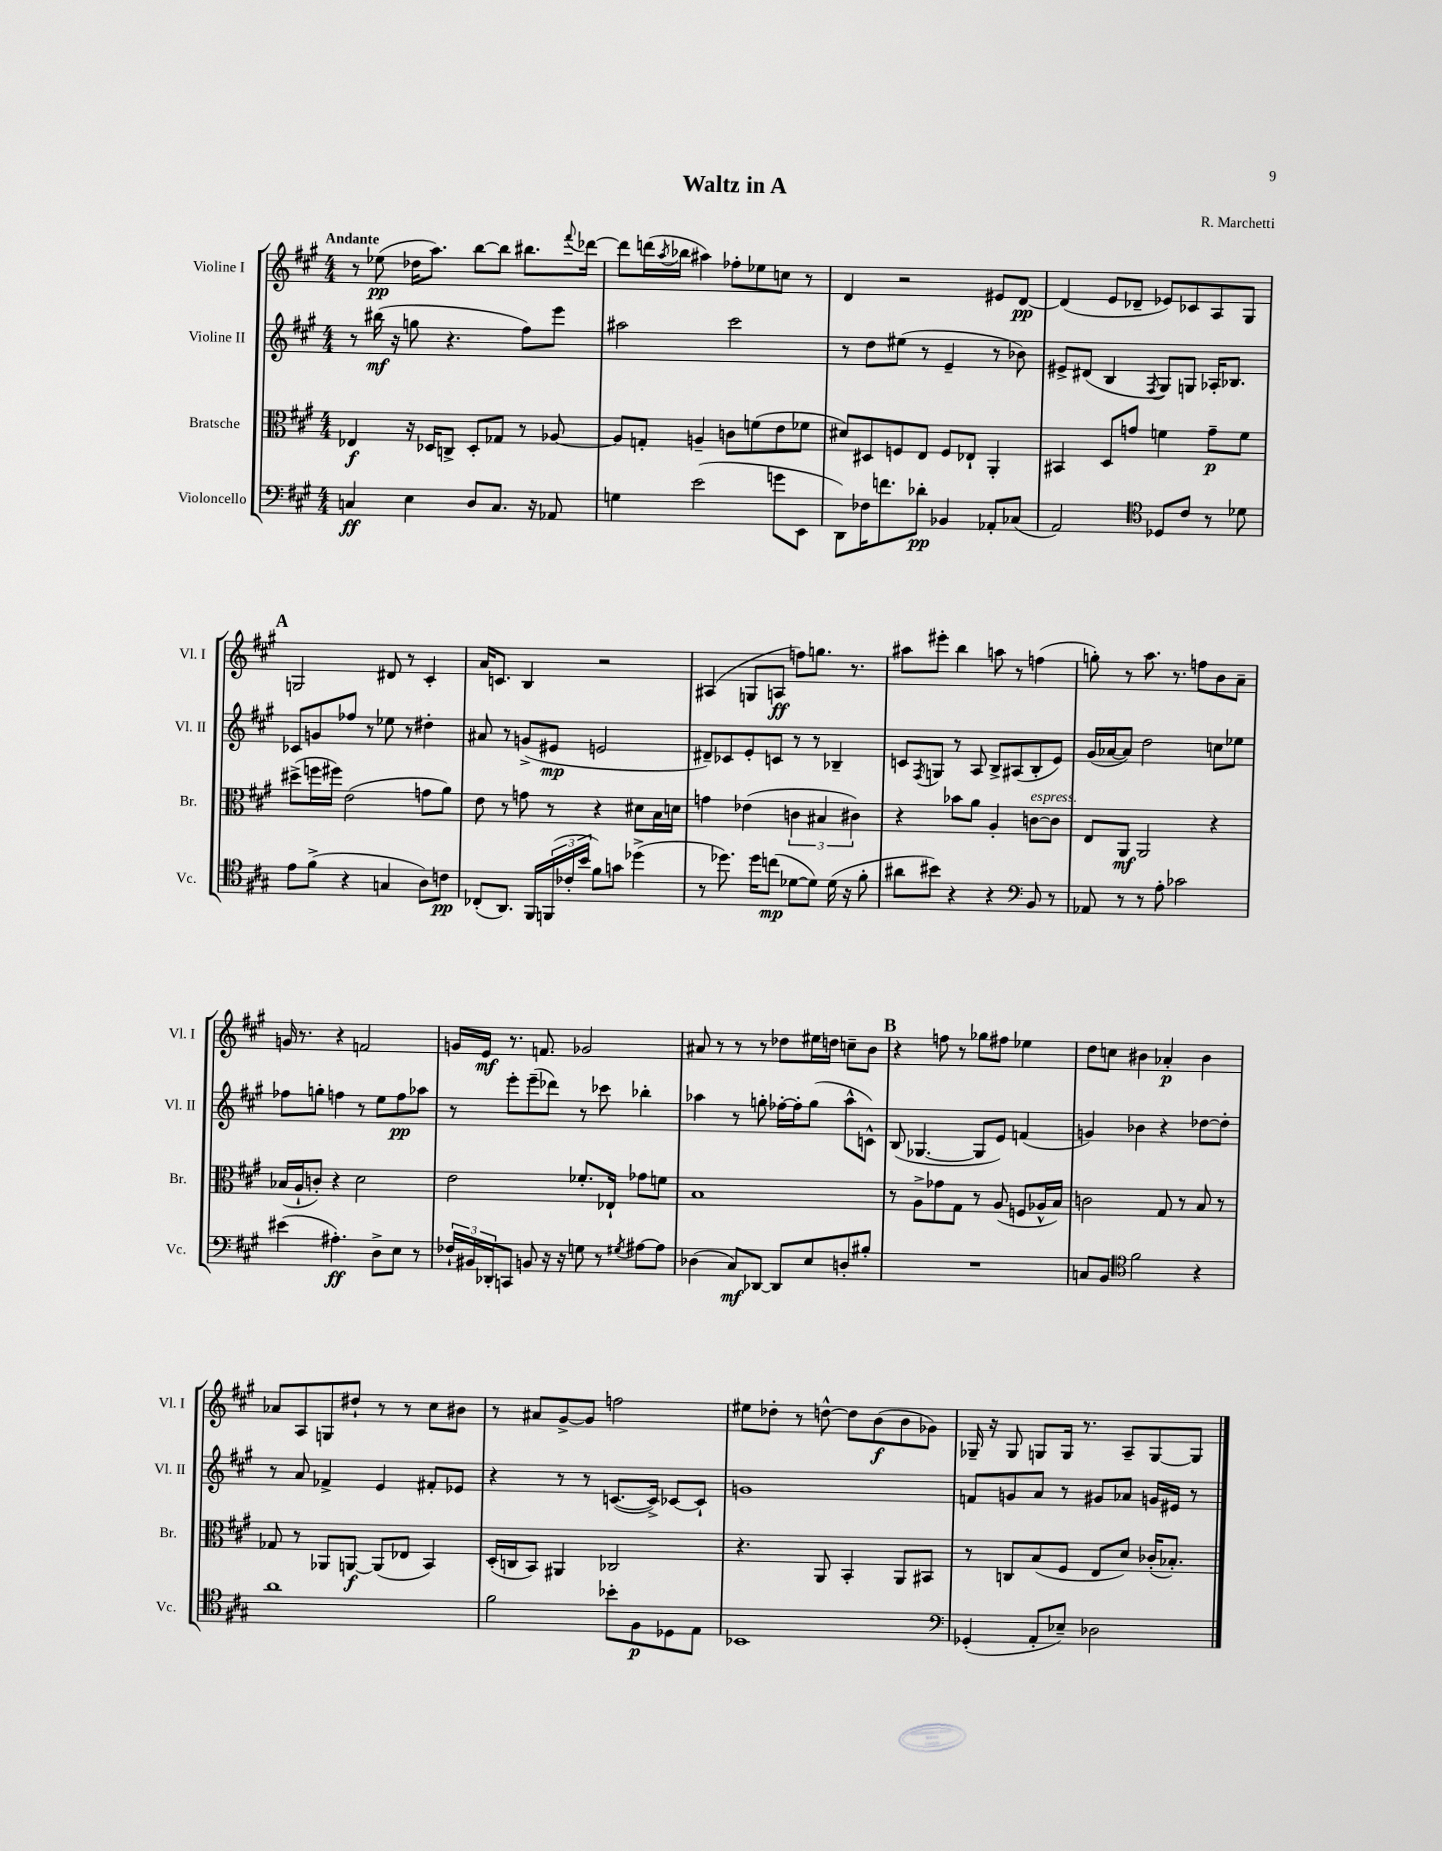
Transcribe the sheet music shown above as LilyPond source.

\header { title = "Waltz in A" composer = "R. Marchetti" }
<<
\new StaffGroup <<
\new Staff = "s0" \with { instrumentName = "Violine I" shortInstrumentName = "Vl. I" } {
    \clef treble \key a \major \numericTimeSignature \time 4/4 \tempo "Andante"
    r8 ees''8\pp( des''16 a''8.) b''8~ b''8 bis''8. \appoggiatura { fis'''8 } des'''16~ |
    des'''8 d'''16( \acciaccatura { a''8 } bes''16 ais''4) fes''8-. ees''8 c''8 r8 |
    d'4 r2 eis'8 d'8~\pp |
    d'4( e'8 des'8-- ees'8) ces'8 a8 gis8 |
    \mark \markup { \bold "A" } g2 dis'8 r8 cis'4-. |
    a'16 c'8. b4 r2 |
    ais4( g8 a8\ff f''8) g''8. r8. |
    ais''8 eis'''8-. b''4 a''8 r8 f''4( |
    g''8-.) r8 a''8. r8. f''8 b'8 a'8-- |
    g'16 r8. r4 f'2 |
    g'16 e'16\mf r8. f'8. ges'2 |
    ais'8 r8 r8 r8 des''8 eis''16 d''16 c''8-- b'8 |
    \mark \markup { \bold "B" } r4 f''8 r8 ges''8 fis''8 ees''4 |
    d''8 c''8 bis'4 aes'4-.\p bis'4 |
    aes'8 a8 g8 dis''8-! r8 r8 cis''8 bis'8 |
    r8 ais'8 gis'8~-> gis'8 f''2 |
    eis''8 des''8-. r8 d''8~-^ d''8 b'8\f( b'8 ges'8) |
    ges16-- r16 ges8 g8 g16 r8. a8-- g8~ g8 \bar "|." |
}
\new Staff = "s1" \with { instrumentName = "Violine II" shortInstrumentName = "Vl. II" } {
    \clef treble \key a \major \numericTimeSignature \time 4/4
    r8 bis''16\mf( r16 g''8 r4. fis''8) e'''8 |
    ais''2 cis'''2 |
    r8 d''8 eis''8( r8 e'4-- r8 bes'8) |
    eis'8-> dis'8( b4 \acciaccatura { fis8 } gis8) g8 aes16-. bes8. |
    \mark \markup { \bold "A" } ces'8 g'8 fes''8 r8 ees''8 r8 dis''4-. |
    ais'8 r8 g'8->( eis'8\mp e'2 |
    dis'8--) ces'8 e'8-. c'8 r8 r8 bes4-- |
    c'8 \acciaccatura { fis8 } g8 r8 a8 b8-> ais8( b8-. e'8) |
    gis'16( aes'16~ aes'8) d''2 c''8 ees''8 |
    fes''8 g''8-. f''4 r8 e''8 f''8\pp aes''8 |
    r8 e'''8-. e'''8--( des'''8) r8 ces'''8 bes''4-. |
    aes''4 r8 g''8-. fes''16~-. fes''16-. g''8( aes''8-^ c'8-^) |
    \mark \markup { \bold "B" } b8( ges4.~ ges8 e'8) f'4( |
    g'4) bes'4 r4 des''8~ des''8-. |
    r8 a'8 fes'4-> e'4 fis'8-. ees'8 |
    r4 r8 r8 c'8.~( c'16->) ces'8~ ces'8-! |
    g'1 |
    f'8 g'8 a'8 r8 gis'8 aes'8 g'16 eis'16 r8 \bar "|." |
}
\new Staff = "s2" \with { instrumentName = "Bratsche" shortInstrumentName = "Br." } {
    \clef alto \key a \major \numericTimeSignature \time 4/4
    ees4\f r16 des16 c8-> des8-. ges8 r8 aes8~ |
    aes8 g8-. a4-- c'8 f'8( e'8 fes'8 |
    dis'8) dis8 f8 e8 f8 ees8-! a,4-. |
    bis,4 d8 g'8 f'4 g'8--\p f'8 |
    \mark \markup { \bold "A" } dis''8->( f''16 fis''16) e'2( g'8 a'8) |
    e'8 r8 g'8 r8 r4 dis'8 b16 d'16 |
    g'4 ees'4( \tuplet 3/2 { c'4 bis4 cis'4) } |
    r4 bes'8 a'8 a4-. c'8~^\markup { \italic "espress." } c'8 |
    e8 a,8\mf a,2 r4 |
    bes16( a16-! c'8-.) r4 d'2 |
    e'2 fes'8.-. ees16-! ges'8 f'8 |
    b1 |
    \mark \markup { \bold "B" } r8 a8-> ges'8 gis8 r8 a8( f8 aes16-^ b16) |
    c'2 gis8 r8 b8 r8 |
    ges8 r8 aes,8 a,8~\f a,8( ees8 b,4) |
    d16-.( c16 b,8) ais,4 ces2 |
    r4. a,8 b,4-. a,8 bis,8 |
    r8 c8 b8( fis8 e8 d'8) ces'16-.( bes8.-.) \bar "|." |
}
\new Staff = "s3" \with { instrumentName = "Violoncello" shortInstrumentName = "Vc." } {
    \clef bass \key a \major \numericTimeSignature \time 4/4
    c4\ff e4 d8 c8. r16 aes,8 |
    g4 e'2( g'8 e,8 |
    d,8) fes16 f'8. des'8-.\pp bes,4 aes,8-. ces8( |
    a,2) \clef tenor des8 cis'8 r8 des'8 |
    \mark \markup { \bold "A" } e'8 fis'8->( r4 g4 a8) c'8\pp |
    ces8-.( a,8.) fis,16 \tuplet 3/2 { f,16( ces'16-. b'16 } fis'8) g'8 des''4->( |
    r8 des''8.) des''16 c''8\mp( des'8~ des'8) des'16( r16 fis'8-. |
    ais'8 bis'8) r4 r4 \clef bass b,8 r8 |
    aes,8 r8 r8 a8-. ces'2 |
    eis'4( ais4.-.\ff) d8-> e8 r8 |
    \tuplet 3/2 { fes16-! bis,16 des,16-. } c,8 b,8 r16 r16 g8 r8 \acciaccatura { gis8 } ais8~ ais8 |
    des4( cis8\mf) des,8~ des,8 e8 d8-. bis8-. |
    \mark \markup { \bold "B" } R1 |
    c8 b,8 \clef tenor fis'2 r4 |
    a'1 |
    fis'2 bes'8-. fis8\p des8 e8 |
    bes,1 |
    \clef bass ges,4-.( a,8-. ees8--) des2 \bar "|." |
}
>>
>>
\layout { \context { \Score \remove "Bar_number_engraver" } }
